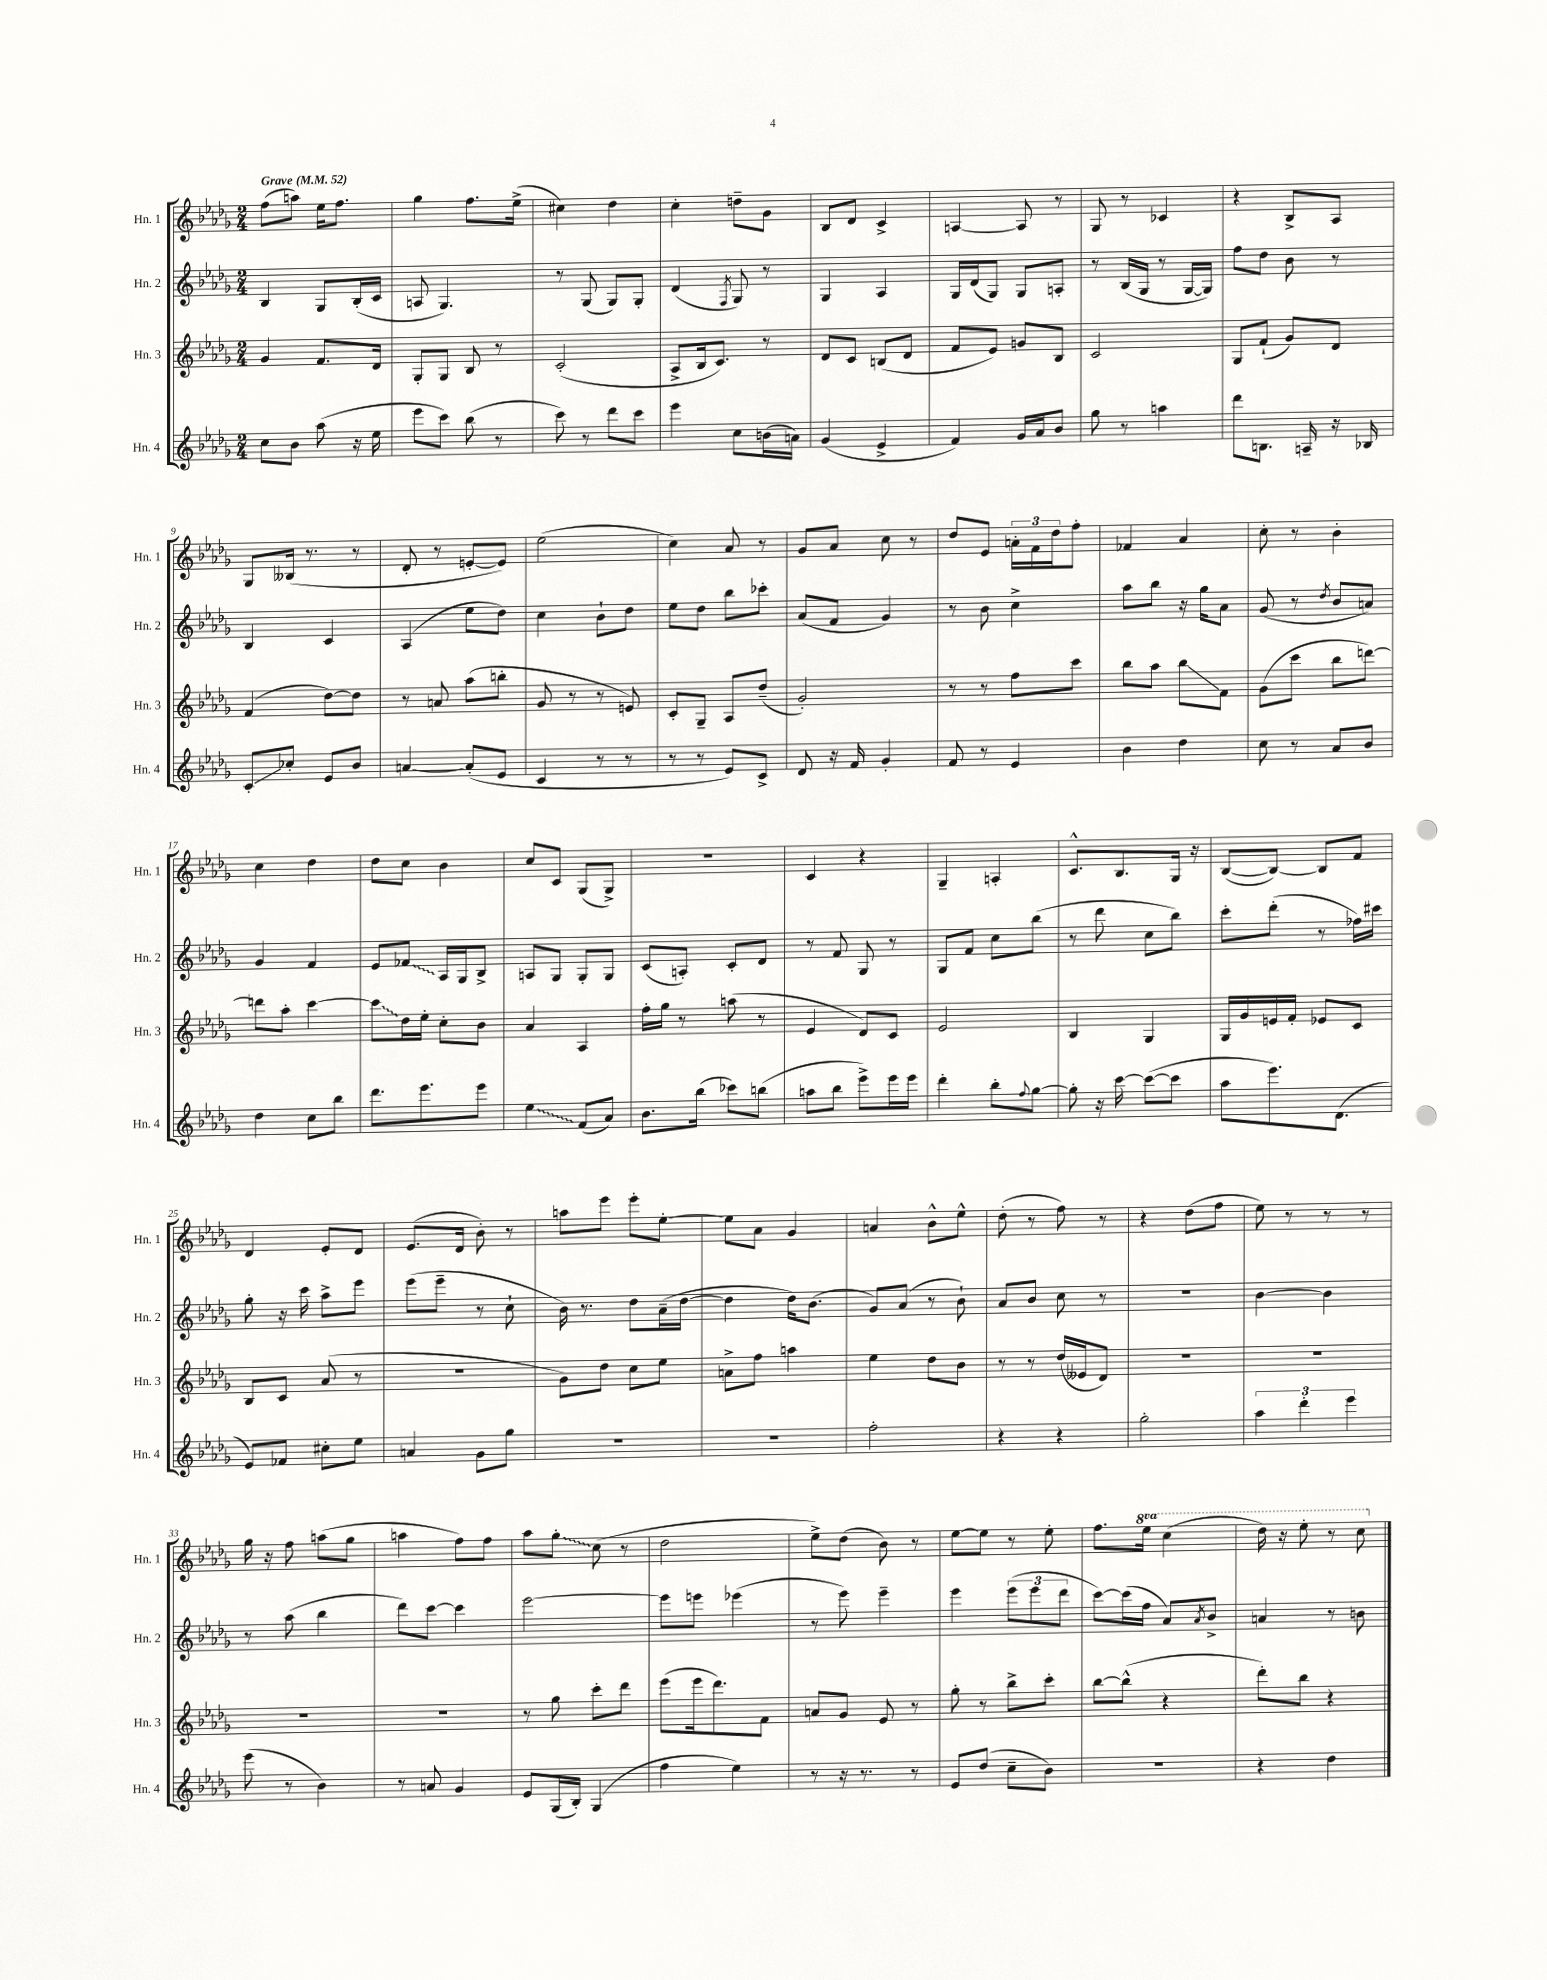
<<
\new StaffGroup <<
\new Staff = "s0" \with { instrumentName = "Hn. 1" shortInstrumentName = "Hn. 1" } {
    \clef treble \key des \major \numericTimeSignature \time 2/4 \set Staff.ottavationMarkups = #ottavation-simple-ordinals \tempo "Grave" 4 = 52
    f''8( a''8) ees''16 f''8. |
    ges''4 f''8. ees''16->( |
    cis''4) des''4 |
    c''4-. d''8-- ges'8 |
    bes8 des'8 c'4-> |
    a4~ a8 r8 |
    ges8 r8 ces'4 |
    r4 bes8-> aes8 |
    ges8 beses16( r8. r8 |
    des'8-. r8 e'8~-. e'8) |
    ees''2( |
    c''4) aes'8 r8 |
    ges'8 aes'8 c''8 r8 |
    des''8 ees'8 \tuplet 3/2 { a'16-. f'16 des''16 } f''8-. |
    fes'4 aes'4 |
    c''8-. r8 bes'4-. |
    c''4 des''4 |
    des''8 c''8 bes'4 |
    c''8 c'8 ges8( ges8->) |
    r2 |
    c'4 r4 |
    ges4-- a4-. |
    c'8.-^ bes8. ges16 r16 |
    bes8~( bes8~) bes8 f'8 |
    des'4 ees'8-. des'8 |
    ees'8.( des'16 bes'8-.) r8 |
    a''8 ees'''8 ees'''8-. ees''8~-. |
    ees''8 aes'8 ges'4 |
    a'4 bes'8-^ ees''8-^ |
    des''8-.( r8 f''8) r8 |
    r4 des''8( f''8 |
    ees''8) r8 r8 r8 |
    ges''16 r16 f''8 a''8( ges''8 |
    a''4 f''8) f''8 |
    aes''8 \once \override Glissando.style = #'zigzag ges''8-.\glissando c''8( r8 |
    des''2 |
    ees''8->) des''8( bes'8) r8 |
    ees''8~ ees''8 r8 ees''8-. |
    f''8. \ottava #1 ees'''16 c'''4( |
    des'''16) r16 ees'''8-. r8 c'''8 \ottava #0 \bar "|." |
}
\new Staff = "s1" \with { instrumentName = "Hn. 2" shortInstrumentName = "Hn. 2" } {
    \clef treble \key des \major \numericTimeSignature \time 2/4
    bes4 ges8 bes16-.( c'16 |
    a8 ges4.) |
    r8 ges8( ges8) ges8-. |
    des'4( \acciaccatura { f8 } ges8) r8 |
    ges4 aes4 |
    ges16 des'16( ges8) ges8 a8-. |
    r8 bes16( ges16 r8 ges16~ ges16) |
    f''8 des''8 bes'8 r8 |
    bes4 c'4 |
    aes4( ees''8 des''8) |
    c''4 bes'8-! des''8 |
    ees''8 des''8 bes''8 ces'''8-. |
    aes'8( f'8 ges'4) |
    r8 bes'8 c''4-> |
    aes''8 bes''8 r16 ges''16 aes'8 |
    ges'8( r8 \acciaccatura { des''8 } bes'8 a'8) |
    ges'4 f'4 |
    ees'8 \once \override Glissando.style = #'zigzag fes'8\glissando aes16 ges16 bes8-> |
    a8 ges8 ges8-. ges8 |
    c'8( a8-.) c'8-. des'8 |
    r8 f'8 ges8 r8 |
    ges8 f'8 c''8 bes''8( |
    r8 des'''8 c''8 bes''8) |
    c'''8-. des'''8-.( r8 fes''16) cis'''16 |
    ges''8-. r16 c'''16 aes''8-> ees'''8 |
    ees'''8( ees'''8-- r8 c''8-! |
    bes'16) r8. des''8 aes'16--( des''16~ |
    des''4 des''16) bes'8.( |
    ges'8) aes'8( r8 bes'8-!) |
    aes'8 bes'8 c''8 r8 |
    r2 |
    bes'4~ bes'4 |
    r8 aes''8( bes''4 |
    des'''8) c'''8~ c'''4 |
    ees'''2~ |
    ees'''8 e'''8 ees'''4( |
    r8 ees'''8) ees'''4-- |
    ees'''4 \tuplet 3/2 { ees'''8( ees'''8 des'''8 } |
    c'''8~) c'''16( f''16 aes'8) \acciaccatura { aes'8 } bes'8-> |
    a'4 r8 b'8 \bar "|." |
}
\new Staff = "s2" \with { instrumentName = "Hn. 3" shortInstrumentName = "Hn. 3" } {
    \clef treble \key des \major \numericTimeSignature \time 2/4
    ges'4 f'8. des'16 |
    ges8-. ges8 bes8 r8 |
    c'2-.( |
    aes8-> bes16 c'8.) r8 |
    des'8 c'8 b8( des'8 |
    f'8 ees'8) g'8 bes8 |
    c'2 |
    ges8 f'8-!( ges'8) des'8 |
    f'4( des''8~) des''8 |
    r8 a'8 aes''8( b''8-. |
    ges'8 r8 r8 e'8) |
    c'8-. ges8-- aes8 des''8--( |
    ges'2-.) |
    r8 r8 f''8 c'''8 |
    bes''8 aes''8 bes''8\glissando f'8 |
    ges'8( c'''8 bes''8 d'''8~) |
    d'''8 aes''8-. c'''4~ |
    \once \override Glissando.style = #'zigzag c'''8\glissando des''16 ees''16-. c''8-. bes'8 |
    aes'4 aes4 |
    f''16-. ges''16 r8 a''8( r8 |
    ees'4 des'8) c'8 |
    ees'2 |
    bes4 ges4 |
    ges16 ges'16 e'16 f'16-. ees'8 c'8 |
    bes8 c'8 aes'8( r8 |
    r2 |
    ges'8) des''8 c''8 ees''8 |
    a'8-> f''8 a''4 |
    ees''4 des''8 bes'8 |
    r8 r8 des''16( eeses'16 des'8) |
    R2 |
    R2 |
    R2 |
    R2 |
    r8 ges''8 c'''8-. des'''8 |
    ees'''8( ees'''16 des'''8.) f'8 |
    a'8 ges'8 ees'8 r8 |
    ges''8-. r8 bes''8-> c'''8-. |
    bes''8~ bes''8-^( r4 |
    des'''8-.) bes''8 r4 \bar "|." |
}
\new Staff = "s3" \with { instrumentName = "Hn. 4" shortInstrumentName = "Hn. 4" } {
    \clef treble \key des \major \numericTimeSignature \time 2/4
    c''8 bes'8 aes''8( r16 ees''16 |
    ees'''8 c'''8) bes''8( r8 |
    c'''8) r8 des'''8 c'''8 |
    ees'''4 c''8 b'16( a'16) |
    ges'4( ees'4-> |
    f'4) ges'16 aes'16 bes'8 |
    ges''8 r8 a''4 |
    des'''8 b8. a16-- r16 bes16 |
    c'8-.\glissando ces''8-. ees'8 bes'8 |
    a'4~ a'8-.( ees'8 |
    c'4 r8 r8 |
    r8 r8 ees'8) c'8-> |
    des'8 r16 f'16 ges'4-. |
    f'8 r8 ees'4 |
    bes'4 des''4 |
    c''8 r8 aes'8 bes'8 |
    des''4 c''8 bes''8 |
    des'''8. ees'''8. ees'''8 |
    \once \override Glissando.style = #'zigzag ees''4\glissando f'8( aes'8) |
    bes'8. bes''16( ces'''8) b''8( |
    a''8 bes''8 ees'''8->) ees'''16 ees'''16 |
    des'''4-. bes''8-. \appoggiatura { f''8 } ges''8~ |
    ges''8-. r16 c'''16~ c'''8~( c'''8 |
    aes''8 ees'''8.) des'8.( |
    ees'8) fes'8 cis''8-. ees''8 |
    a'4 ges'8 ges''8 |
    r2 |
    r2 |
    f''2-. |
    r4 r4 |
    ges''2-. |
    \tuplet 3/2 { aes''4 des'''4-. ees'''4 } |
    ees'''8( r8 bes'4) |
    r8 a'8 ges'4 |
    ees'8 ges16( bes16-.) ges4( |
    f''4 ees''4) |
    r8 r16 r8. r8 |
    ees'8 des''8( c''8-- bes'8) |
    R2 |
    r4 des''4 \bar "|." |
}
>>
>>
